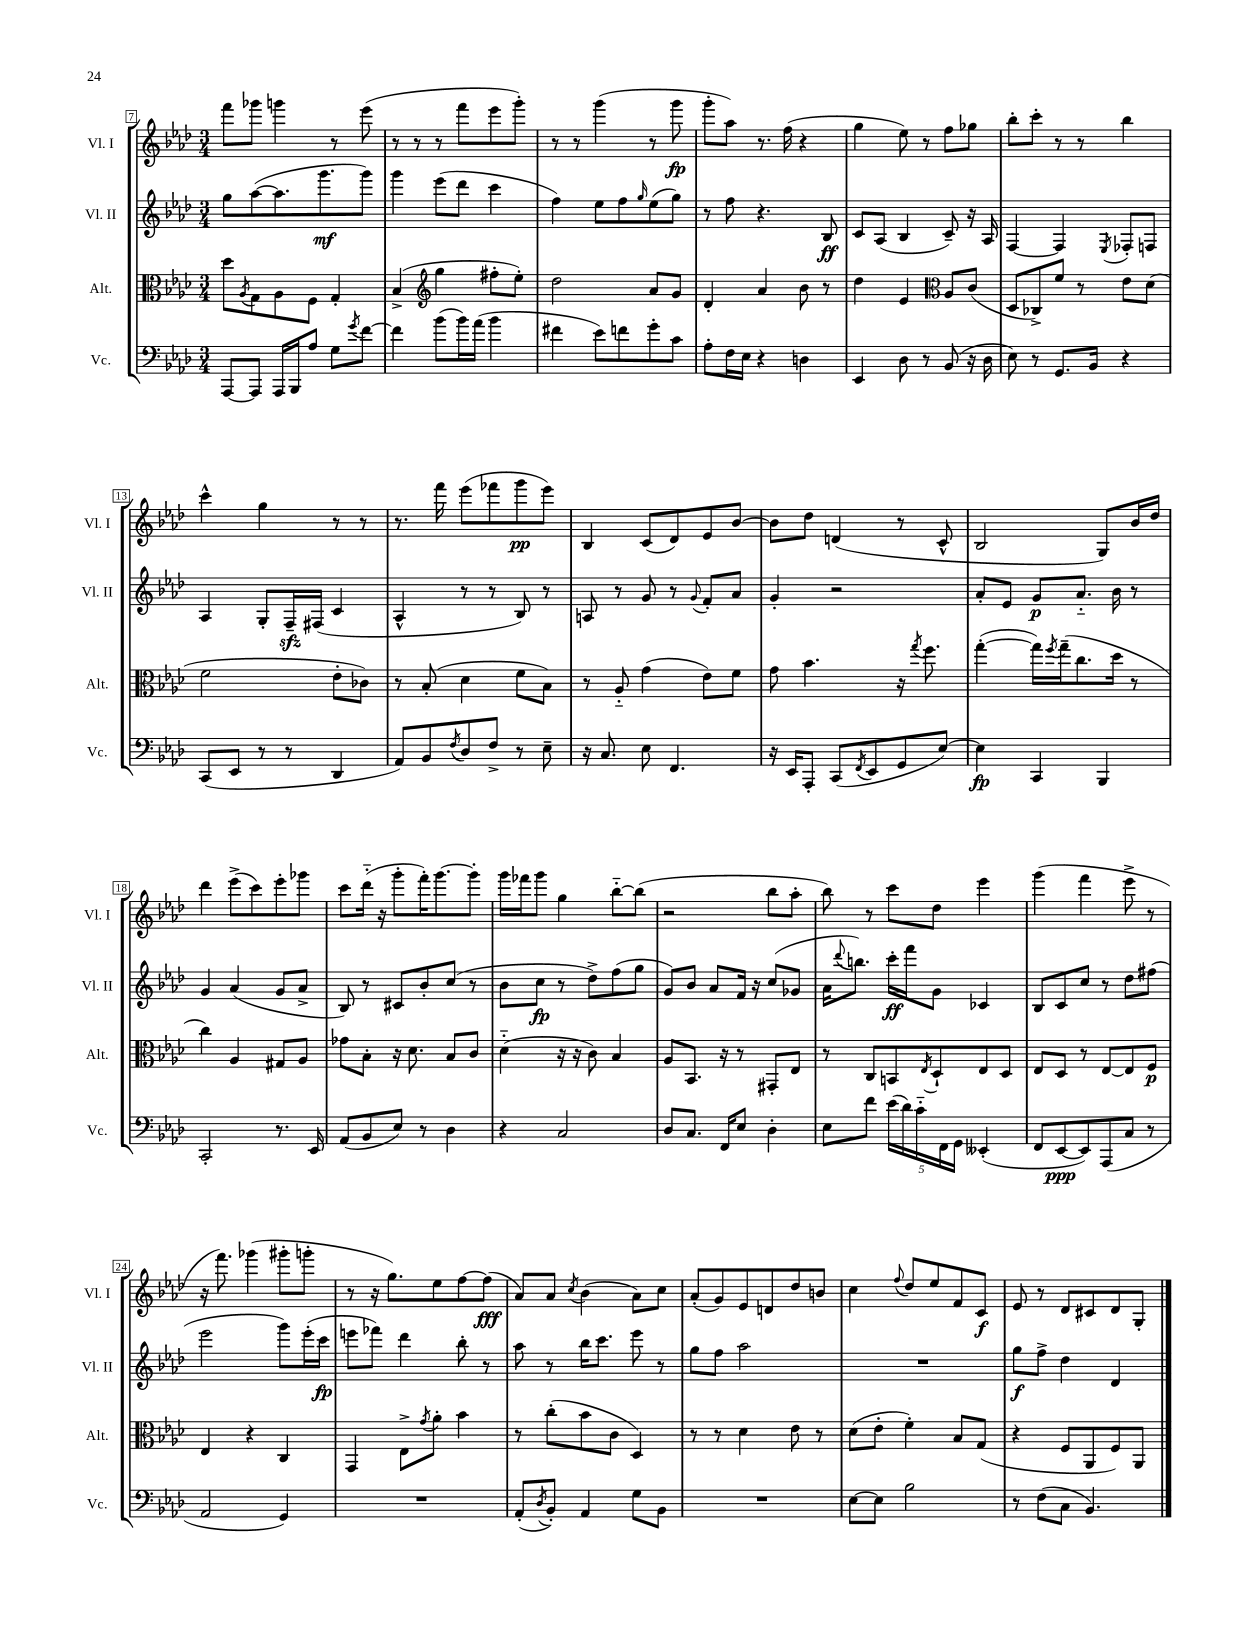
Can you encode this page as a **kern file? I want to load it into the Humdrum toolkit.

**kern	**dynam	**kern	**dynam	**kern	**dynam	**kern	**dynam
*part4	*part4	*part3	*part3	*part2	*part2	*part1	*part1
*staff4	*staff4	*staff3	*staff3	*staff2	*staff2	*staff1	*staff1
*I"Vc.	*	*I"Alt.	*	*I"Vl. II	*	*I"Vl. I	*
*I'Vc.	*	*I'Alt.	*	*I'Vl. II	*	*I'Vl. I	*
*clefF4	*	*clefC3	*	*clefG2	*	*clefG2	*
*k[b-e-a-d-]	*	*k[b-e-a-d-]	*	*k[b-e-a-d-]	*	*k[b-e-a-d-]	*
*M3/4	*	*M3/4	*	*M3/4	*	*M3/4	*
=7	=7	=7	=7	=7	=7	=7	=7
[8AAA-/L	.	8dd-\L	.	8gg\L	.	8fff\L	.
.	.	8qA-/	.	.	.	.	.
8AAA-/J]	.	8G\	.	([8aa-\	.	8ggg-X\J	.
16AAA-/LL	.	8A-\	.	8.aa-\]	.	4gggn\	.
16BBB-/J	.	.	.	.	.	.	.
8A-/J	.	8F\J	.	.	.	.	.
.	.	.	.	8.ggg\	mf	.	.
8G\L	.	4G'/	.	.	.	8r	.
8qg/	.	.	.	.	.	.	.
[8f\J	.	.	.	8ggg\J)	.	(8eee-\	.
=8	=8	=8	=8	=8	=8	=8	=8
4f\]	.	(4B-^/	.	4ggg\	.	8r	.
.	.	.	.	.	.	8r	.
*	*	*clefG2	*	*	*	*	*
(8b-\L	.	4gg\	.	(8eee-\L	.	8r	.
16b-\L)	.	.	.	8ddd-\J	.	8fff\L	.
(16a-\JJ	.	.	.	.	.	.	.
4b-\	.	8ff#X'\L	.	4ccc\	.	8eee-\	.
.	.	8ee-'\J)	.	.	.	8ggg'\J)	.
=9	=9	=9	=9	=9	=9	=9	=9
4f#X\	.	2dd-\	.	4ff\)	.	8r	.
.	.	.	.	.	.	8r	.
8e-\L)	.	.	.	8ee-\L	.	(4ggg\	.
8fn\	.	.	.	8ff\	.	.	.
.	.	.	.	16qqgg/	.	.	.
8g'\	.	8a-/L	.	(8ee-\	.	8r	.
8c\J	.	8g/J	.	8gg\J)	.	8ggg\	fp
=10	=10	=10	=10	=10	=10	=10	=10
8A-'\L	.	4d-'/	.	8r	.	8ggg'\L	.
16F\L	.	.	.	8ff\	.	8aa-\J)	.
16E-\JJ	.	.	.	.	.	.	.
4r	.	4a-/	.	4.r	.	8.r	.
.	.	.	.	.	.	(16ff\	.
4Dn\	.	8b-\	.	.	.	4r	.
.	.	8r	.	8B-/	ff	.	.
=11	=11	=11	=11	=11	=11	=11	=11
4EE-/	.	4dd-\	.	8c/L	.	4gg\	.
.	.	.	.	(8A-/J	.	.	.
8D-\	.	4e-/	.	4B-/	.	8ee-\)	.
8r	.	.	.	.	.	8r	.
*	*	*clefC3	*	*	*	*	*
(8BB-/	.	8A-/L	.	8c~/)	.	8ff\L	.
16r	.	(8c/J	.	16r	.	8gg-X\J	.
16D-\	.	.	.	16A-/	.	.	.
=12	=12	=12	=12	=12	=12	=12	=12
8E-\)	.	8D-/L	.	[4F/	.	8bb-'\L	.
8r	.	8C-X^/)	.	.	.	8ccc'\J	.
8.GG/L	.	8f/J	.	4F/]	.	8r	.
.	.	8r	.	.	.	8r	.
16BB-/Jk	.	.	.	.	.	.	.
.	.	.	.	8qE-/	.	.	.
4r	.	8e-\L	.	8F-X'/L	.	4bb-\	.
.	.	(8d-\J	.	8Fn/J	.	.	.
!!LO:LB:g=z
=13	=13	=13	=13	=13	=13	=13	=13
(8CC/L	.	2f\	.	4A-/	.	4ccc^^\	.
8EE-/J	.	.	.	.	.	.	.
8r	.	.	.	8G'/L	.	4gg\	.
8r	.	.	.	16Fzz~/L	.	.	.
.	.	.	.	(16F#X/JJ	.	.	.
4DD-/	.	8e-'\L	.	4c/	.	8r	.
.	.	8c-X\J)	.	.	.	8r	.
=14	=14	=14	=14	=14	=14	=14	=14
8AA-/L)	.	8r	.	4A-^^/	.	8.r	.
8BB-/	.	(8B-'/	.	.	.	.	.
.	.	.	.	.	.	16fff\	.
8qF/	.	.	.	.	.	.	.
8D-/	.	4d-\	.	8r	.	(8eee-\L	.
8F^/J	.	.	.	8r	.	8fff-X\	.
8r	.	8f\L	.	8B-/)	.	8ggg\	pp
8E-~\	.	8B-\J)	.	8r	.	8eee-\J)	.
=15	=15	=15	=15	=15	=15	=15	=15
16r	.	8r	.	8An/	.	4B-/	.
8.C/	.	.	.	.	.	.	.
.	.	8A-/	.	8r	.	.	.
8E-\	.	(4g\	.	8g/	.	(8c/L	.
4.FF/	.	.	.	8r	.	8d-/)	.
.	.	.	.	8qqg/	.	.	.
.	.	8e-\L)	.	8f'/L	.	8e-/	.
.	.	8f\J	.	8a-/J	.	[8b-/J	.
=16	=16	=16	=16	=16	=16	=16	=16
16r	.	8g\	.	4g'/	.	8b-\L]	.
16EE-/KL	.	.	.	.	.	.	.
8AAA-'/J	.	4.b-\	.	.	.	8dd-\J	.
(8CC/L	.	.	.	2r	.	(4dn/	.
8qFF/	.	.	.	.	.	.	.
8EE-/	.	.	.	.	.	.	.
8GG/	.	16r	.	.	.	8r	.
.	.	8qgg/	.	.	.	.	.
.	.	8.ff\	.	.	.	.	.
[8E-/J)	.	.	.	.	.	8c^^/	.
=17	=17	=17	=17	=17	=17	=17	=17
4E-\]	fp	([4gg'\	.	8a-'/L	.	2B-/	.
.	.	.	.	8e-/J	.	.	.
4CC/	.	16gg\LL])	.	8g/L	p	.	.
.	.	8qff/	.	.	.	.	.
.	.	(16gg~\J	.	.	.	.	.
.	.	8.cc\	.	8.a-/J	.	.	.
4BBB-/	.	.	.	.	.	8G/L)	.
.	.	16dd-\Jk	.	16b-\	.	.	.
.	.	8r	.	8r	.	16b-/L	.
.	.	.	.	.	.	16dd-/JJ	.
!!LO:LB:g=z
=18	=18	=18	=18	=18	=18	=18	=18
2CC'/	.	4cc\)	.	4g/	.	4ddd-\	.
.	.	4A-/	.	(4a-/	.	(8eee-^\L	.
.	.	.	.	.	.	8ccc\)	.
8.r	.	8G#X/L	.	8g/L	.	8eee-'\	.
.	.	8A-/J	.	8a-^/J	.	8ggg-X\J	.
16EE-/	.	.	.	.	.	.	.
=19	=19	=19	=19	=19	=19	=19	=19
(8AA-/L	.	8g-X\L	.	8B-/)	.	8ccc\L	.
8BB-/	.	8B-'\J	.	8r	.	(16ddd-\Jk	.
.	.	.	.	.	.	16r	.
8E-/J)	.	16r	.	8c#X/L	.	8ggg'\L	.
.	.	8.d-\	.	.	.	.	.
8r	.	.	.	8b-'/	.	16fff'\K)	.
.	.	.	.	.	.	[8.ggg\	.
4D-\	.	8B-/L	.	(8cc/J	.	.	.
.	.	8c/J	.	8r	.	8ggg'\J]	.
=20	=20	=20	=20	=20	=20	=20	=20
4r	.	(4d-\	.	8b-\L	.	16ggg\LL	.
.	.	.	.	.	.	16fff-X\J	.
.	.	.	.	8cc\J	fp	8ggg\J	.
2C/	.	16r	.	8r	.	4gg\	.
.	.	16r	.	.	.	.	.
.	.	8c\)	.	8dd-^\L)	.	.	.
.	.	4B-/	.	(8ff\	.	[8bb-\L	.
.	.	.	.	8gg\J	.	(8bb-\J]	.
=21	=21	=21	=21	=21	=21	=21	=21
8D-/L	.	8A-/L	.	8g/L)	.	2r	.
8.C/J	.	8.BB-/J	.	8b-/J	.	.	.
.	.	.	.	8a-/L	.	.	.
16FF/KL	.	16r	.	.	.	.	.
8E-/J	.	8r	.	16f/Jk	.	.	.
.	.	.	.	16r	.	.	.
4D-'\	.	8GG#X'/L	.	(8cc/L	.	8bb-\L	.
.	.	8E-/J	.	8g-X/J	.	8aa-'\J	.
=22	=22	=22	=22	=22	=22	=22	=22
8E-\L	.	8r	.	16a-\KL	.	8bb-\)	.
.	.	.	.	8qqddd-/	.	.	.
.	.	.	.	8.bbn\J)	.	.	.
8f\J	.	8C/L	.	.	.	8r	.
(20e-\LL	.	8BBn/	.	16ccc'\LL	ff	8ccc\L	.
20d-\)	.	.	.	.	.	.	.
.	.	.	.	16fff\J	.	.	.
20c\	.	.	.	.	.	.	.
.	.	8qE-/	.	.	.	.	.
.	.	8D-`/	.	8g\J	.	8dd-\J	.
20FF\	.	.	.	.	.	.	.
20GG\JJ	.	.	.	.	.	.	.
(4EE--X'/	.	8E-/	.	4c-X/	.	4eee-\	.
.	.	8D-/J	.	.	.	.	.
=23	=23	=23	=23	=23	=23	=23	=23
8FF/L	.	8E-/L	.	8B-/L	.	(4ggg\	.
[8EE-/	ppp	8D-/J	.	8c/	.	.	.
8EE-/])	.	8r	.	8cc/J	.	4fff\	.
(8AAA-/	.	[8E-/L	.	8r	.	.	.
8C/J	.	8E-/]	.	8dd-\L	.	8eee-^\	.
8r	.	8F/J	p	(8ff#X\J	.	8r	.
!!LO:LB:g=z
=24	=24	=24	=24	=24	=24	=24	=24
2AA-/	.	4E-/	.	2eee-\	.	16r	.
.	.	.	.	.	.	8.fff\)	.
.	.	4r	.	.	.	(4ggg-X\	.
4GG/)	.	4C/	.	8ggg\L)	.	8ggg#X'\L	.
.	.	.	.	(16eee-'\L	.	8gggn'\J	.
.	.	.	.	16ccc\JJ	fp	.	.
=25	=25	=25	=25	=25	=25	=25	=25
2.r	.	4GG/	.	8eeen\L	.	8r	.
.	.	.	.	8fff-X\J)	.	16r	.
.	.	.	.	.	.	8.gg\L)	.
.	.	8E-^\L	.	4ddd-\	.	.	.
.	.	8qg/	.	.	.	.	.
.	.	8a-'\J	.	.	.	8ee-\	.
.	.	4b-\	.	8bb-'\	.	[8ff\	.
.	.	.	.	8r	.	(8ff\J]	fff
=26	=26	=26	=26	=26	=26	=26	=26
(8AA-'/L	.	8r	.	8aa-\	.	8a-/L)	.
8qD-/	.	.	.	.	.	.	.
8BB-'/J)	.	(8cc'\L	.	8r	.	8a-/J	.
.	.	.	.	.	.	8qcc/	.
4AA-/	.	8b-\	.	16bb-\KL	.	(4b-\	.
.	.	.	.	8.ccc\J	.	.	.
.	.	8c\J	.	.	.	.	.
8G\L	.	4D-/)	.	8eee-\	.	8a-\L)	.
8BB-\J	.	.	.	8r	.	8cc\J	.
=27	=27	=27	=27	=27	=27	=27	=27
2.r	.	8r	.	8gg\L	.	(8a-'/L	.
.	.	8r	.	8ff\J	.	8g/)	.
.	.	4d-\	.	2aa-\	.	8e-/	.
.	.	.	.	.	.	8dn/	.
.	.	8e-\	.	.	.	8dd-/	.
.	.	8r	.	.	.	8bn/J	.
=28	=28	=28	=28	=28	=28	=28	=28
[8E-\L	.	(8d-\L	.	2.r	.	4cc\	.
8E-\J]	.	8e-'\J	.	.	.	.	.
.	.	.	.	.	.	8qqff/	.
2B-\	.	4f'\)	.	.	.	8dd-/L	.
.	.	.	.	.	.	8ee-/	.
.	.	8B-/L	.	.	.	8f/	.
.	.	(8G/J	.	.	.	8c/J	f
=29	=29	=29	=29	=29	=29	=29	=29
8r	.	4r	.	8gg\L	f	8e-/	.
(8F\L	.	.	.	8ff^\J	.	8r	.
8C\J	.	8F/L	.	4dd-\	.	8d-/L	.
4.BB-/)	.	8AA-/	.	.	.	8c#X/	.
.	.	8F/)	.	4d-/	.	8d-/	.
.	.	8AA-/J	.	.	.	8G'/J	.
==	==	==	==	==	==	==	==
*-	*-	*-	*-	*-	*-	*-	*-
